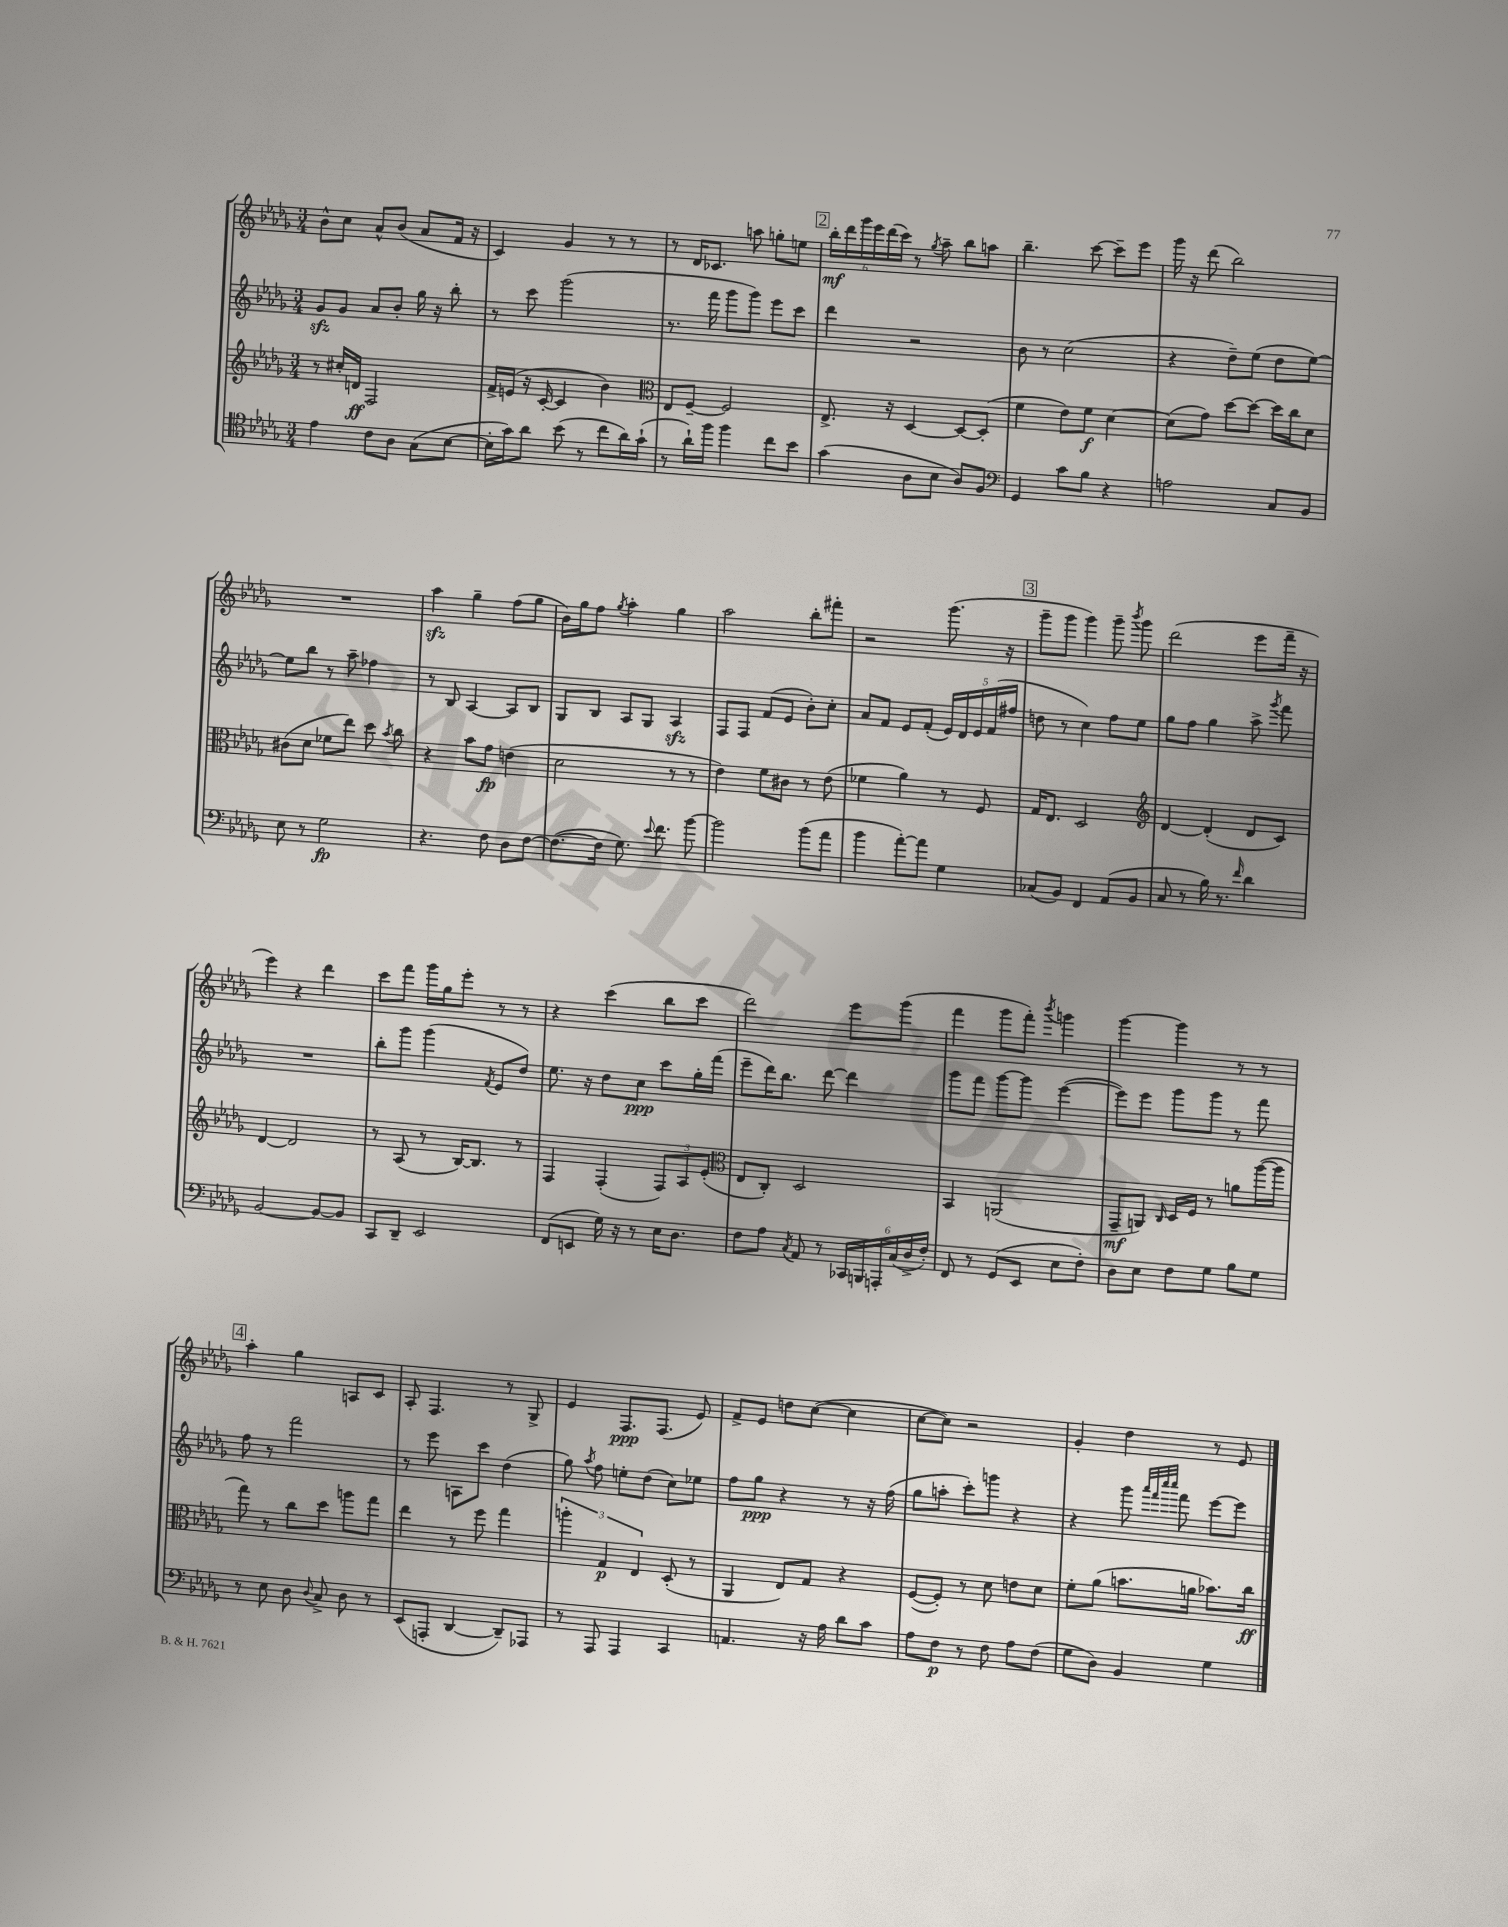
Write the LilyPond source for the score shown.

<<
\new StaffGroup <<
\new Staff = "s0" {
    \clef treble \key des \major \numericTimeSignature \time 3/4
    \autoBeamOff bes'8[-^ c''8] aes'8[-^ bes'8]( aes'8[ f'16] r16 |
    c'4) ges'4 r8 r8 |
    r8 des'16[ ces'8.] a''8 g''8[-. e''8] |
    \mark \markup { \box "2" } \tuplet 6/4 { bes''16[-.\mf des'''16 ges'''16 ees'''16 des'''16( c'''16]) } r8 \acciaccatura { ges''8 } aes''8-- bes''8[ a''8] |
    bes''4.-- c'''8~ c'''8[-- ees'''8] |
    ges'''16 r16 des'''8( bes''2) |
    R2. |
    aes''4\sfz ges''4-- f''8[( ges''8] |
    bes'16[) ges''16 f''8] \acciaccatura { ges''8 } aes''4-. ges''4 |
    aes''2 bes''8[-. fis'''8]-. |
    r2 ges'''8.( r16 |
    \mark \markup { \box "3" } ges'''8[-- ges'''8] ges'''4) ges'''8-- \acciaccatura { bes'''8 } ges'''8 |
    des'''2( ees'''8[ f'''16]-- r16 |
    ees'''4) r4 des'''4 |
    c'''8[ f'''8] ges'''16[ ges''16 ees'''8]-. r8 r8 |
    r4 c'''4( bes''8[ c'''8] |
    des'''2) ees'''8[ ges'''8]( |
    f'''4 ges'''8[ f'''8]-.) \acciaccatura { bes'''8 } g'''4 |
    ges'''4~ ges'''4 r8 r8 |
    \mark \markup { \box "4" } aes''4-. ges''4 a8[ c'8] |
    aes8-. f4. r8 ges8-> |
    ees'4 f8.[\ppp f8.]( ees'8) |
    f'8[-> ees'8] d''8[ c''8]~( c''4 |
    c''8[~ c''8]) r2 |
    ges'4-. des''4 r8 ees'8 \bar "|." |
}
\new Staff = "s1" {
    \clef treble \key des \major \numericTimeSignature \time 3/4
    \autoBeamOff ges'8[\sfz ges'8] aes'8[ bes'8]-. ges''16 r16 bes''8-. |
    r8 c'''8 ges'''2( |
    r8. f'''16 ges'''8[ ges'''8]) ees'''8[ c'''8] |
    \mark \markup { \box "2" } des'''4 r2 |
    bes'8 r8 c''2( |
    r4 des''8[--) ees''8]( des''8[ ees''8]~) |
    ees''8[ bes''8] r8 aes''8-- fes''4 |
    r8 bes8 aes4~ aes8[ bes8] |
    ges8[ bes8] aes8[ ges8] aes4\sfz |
    f8[ f8] f'8[( ees'8] bes'8[-.) c''8]-. |
    aes'8[ f'8] ees'8[ f'8]-.( \tuplet 5/4 { ees'16[) des'16 ees'16 f'16( fis''16] } |
    \mark \markup { \box "3" } d''8 r8 c''4) f''8[ ees''8] |
    ges''8[ f''8] ges''4 aes''8-> \acciaccatura { ges'''8 } f'''8 |
    R2. |
    bes''8[-. ges'''8] ges'''4( \acciaccatura { f'8 } ees'8[ des''8]) |
    ees''8. r16 des''8[ c''8]\ppp c'''8[ ges''16-. f'''16]( |
    ees'''8[-- des'''16) bes''8.] des'''8~ des'''4 |
    ges'''8[ f'''8] ges'''8[~ ges'''8] ees'''4~( |
    ees'''8[) ees'''8] ges'''8[ ges'''8] r8 f'''8 |
    \mark \markup { \box "4" } f''8 r8 f'''2 |
    r8 ees'''8 a8[ c'''8] des''4( |
    ges''8) \acciaccatura { aes''8 } f''8 e''8[-. des''8]( c''8[) ees''8] |
    f''8[ ges''8]\ppp r4 r8 r16 f''16( |
    ges''8[ a''8]-. c'''8[-.) g'''8] r4 |
    r4 ges'''8 \grace { aes'''32[ f'''32 c''''32 c''''32] } f'''8 ees'''8[~ ees'''8] \bar "|." |
}
\new Staff = "s2" {
    \clef treble \key des \major \numericTimeSignature \time 3/4
    \autoBeamOff r8 cis''16[-. d'16]\ff f2 |
    f'16[-> e'16]( r16 c'16~-. c'4 bes'4) |
    \clef alto ees8[ f8]~-- f2 |
    \mark \markup { \box "2" } ees8.-> r16 des4~ des8[~ des8]-.( |
    f'4 ees'8[) f'8]\f des'4~ |
    des'8[( ges'8]) des''8[~ des''8]~ des''16[ c''16 des'8] |
    cis'8[( des'8] fes'8[ ees''8]) des''8 \acciaccatura { bes'8 } c''8 |
    r4 bes'8[ ges'8]\fp e'4( |
    des'2 r8 r8 |
    ees'4) f'8[ cis'8] r8 ees'8( |
    fes'4 aes'4) r8 f8 |
    \mark \markup { \box "3" } ges16[ ees8.] des2 |
    \clef treble des'4~ des'4-.( des'8[ c'8]) |
    des'4~ des'2 |
    r8 aes8( r8 bes16[~) bes8.] r8 |
    f4 f4-.( \tuplet 3/2 { f8[) aes8 ees'8]-.( } |
    \clef alto ees8[ c8]-.) des2 |
    bes,4 a,2( |
    ges,8[--\mf a,8]) \grace { c16 } des16[ f16] r8 a'8[ aes''16~( aes''16] |
    \mark \markup { \box "4" } ges''8) r8 c''8[ des''8] a''8[ ges''8] |
    ees''4 r8 f''8 ges''4 |
    \tuplet 3/2 { a''4-. ges4\p ees4 } des8-.( r8 |
    aes,4 ees8[) ges8] r4 |
    f8[~( f8]-.) r8 des'8 e'8[ des'8] |
    f'8[-. aes'8]( b'8.[ a'16] bes'8.[) c''16]\ff \bar "|." |
}
\new Staff = "s3" {
    \clef tenor \key des \major \numericTimeSignature \time 3/4
    \autoBeamOff ees'4 c'8[ aes8] ges8[( bes8]~ |
    bes16[-. ges'16) aes'8] bes'8( r8 c''8[ aes'16) ges'16]-!( |
    r8 aes'16[-!) f''16] f''4 c''8[ bes'8] |
    \mark \markup { \box "2" } ges'4( aes8[ bes8] aes8[) f8] |
    \clef bass ges,4 c'8[ bes8] r4 |
    a2 c8[ bes,8] |
    ees8 r8 ges2\fp |
    r4. f8 des8[ f8]~ |
    f8.[~( f16] ges8.) \appoggiatura { ees'8 } f'8. bes'8~ |
    bes'2 bes'8[( aes'8] |
    bes'4 aes'8[~-.) aes'8] ges4 |
    \mark \markup { \box "3" } ces8[( bes,8]) f,4 aes,8[( bes,8] |
    c8 r8 bes16) r8. \grace { f'16 } des'4 |
    bes,2~ bes,8[~ bes,8] |
    c,8[ des,8]-- ees,2 |
    f,8[( e,8] ges16) r16 r8 ees16[ des8.] |
    f8[ aes8] \acciaccatura { c8 } aes,8 r8 \tuplet 6/4 { ces,16[ b,,16 a,,16-. c16( des16-> f16]-.) } |
    f,8 r8 ges,8[( ees,8] ees8[ f8]-.) |
    des8[ ees8] f8[ ges8] bes8[ ges8] |
    \mark \markup { \box "4" } r8 ees8 des8 \appoggiatura { des8 } c8-> des8 r8 |
    ees,8[( a,,8]-. des,4~ des,8[--) aes,,8] |
    r8 aes,,8 aes,,4 c,4 |
    a,4. r16 aes16 des'8[ c'8] |
    aes8[ f8]\p r8 f8 aes8[ f8]( |
    ges8[ des8]) bes,4 ges4 \bar "|." |
}
>>
>>
\layout { \context { \Score \remove "Bar_number_engraver" } }
